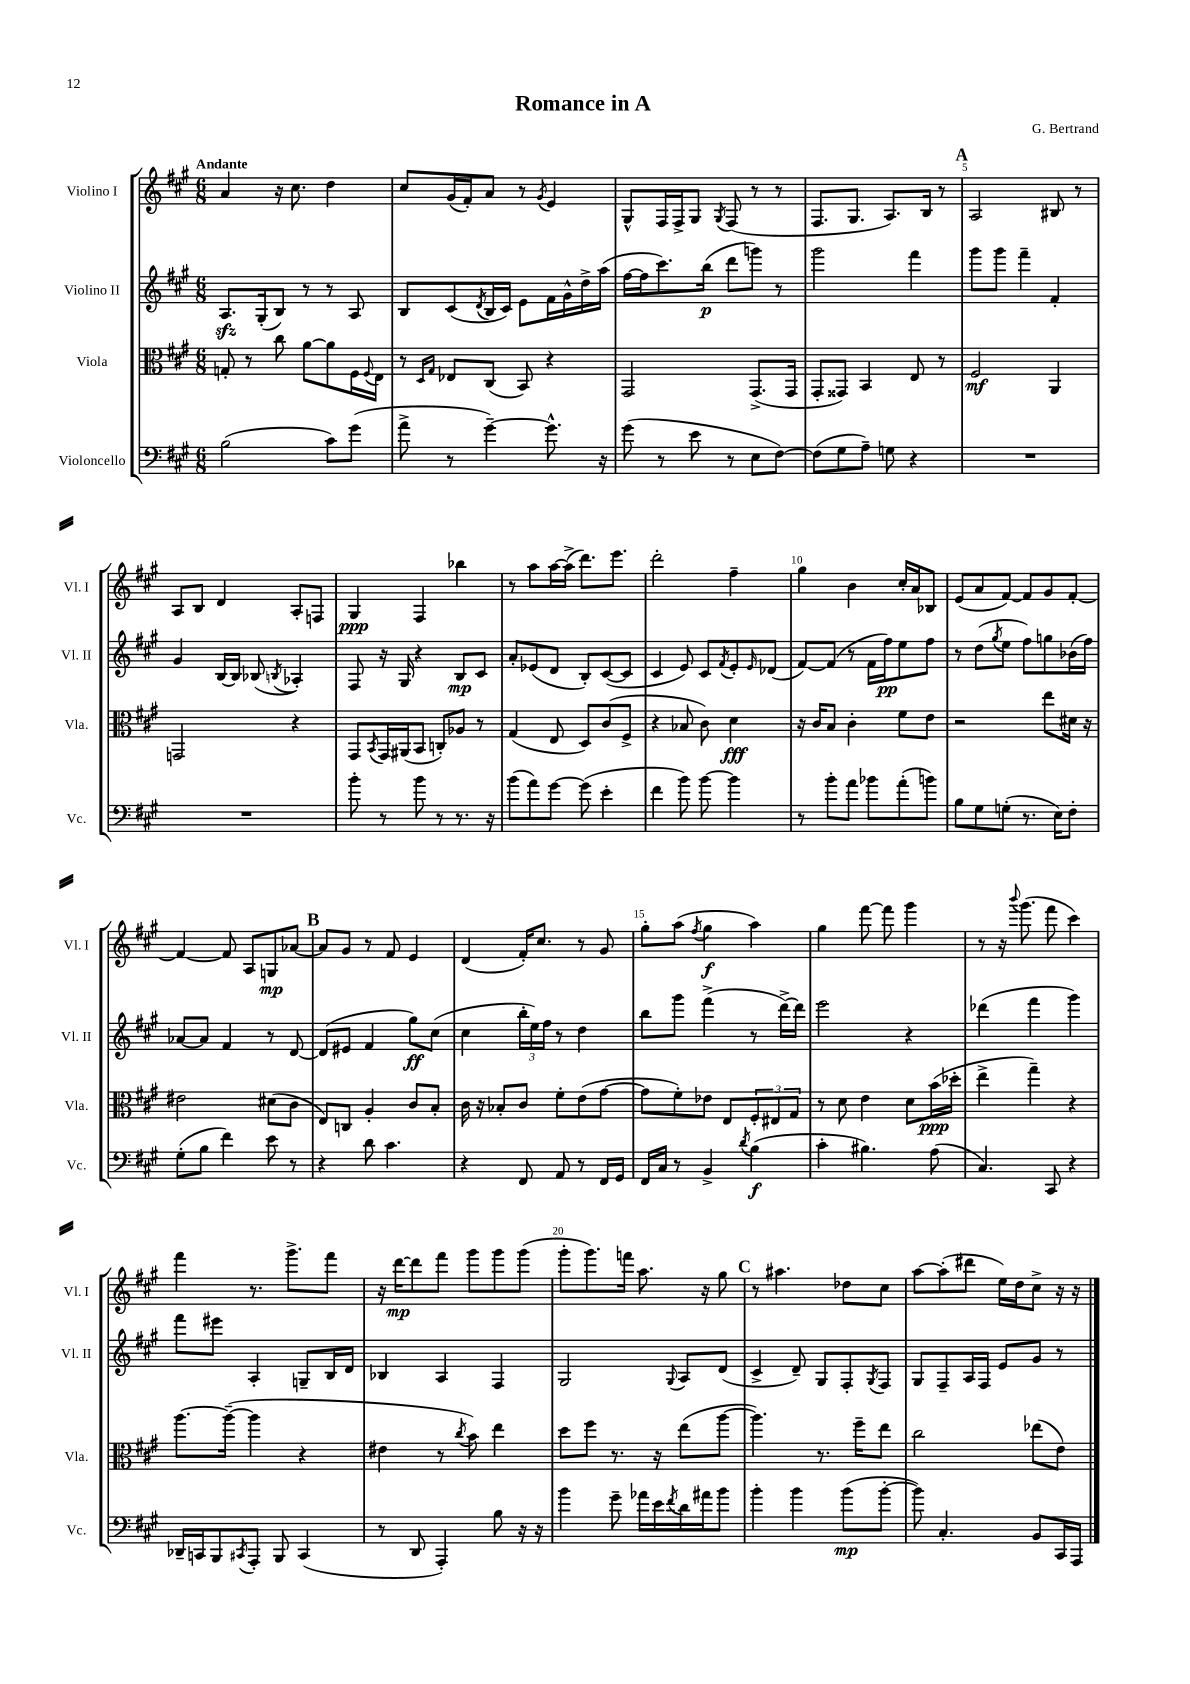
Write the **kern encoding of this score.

**kern	**kern	**kern	**kern
*staff4	*staff3	*staff2	*staff1
*clefF4	*clefC3	*clefG2	*clefG2
*k[f#c#g#]	*k[f#c#g#]	*k[f#c#g#]	*k[f#c#g#]
*M6/8	*M6/8	*M6/8	*M6/8
(2B	8G'	8.A	4a
.	8r	.	.
.	.	(16G#'	.
.	8cc#	8B)	16r
.	.	.	8.cc#
.	[8a	8r	.
8c#)	8a]	8r	4dd
(8g#	16F#	8A	.
.	8qqF#	.	.
.	16E	.	.
=	=	=	=
8a^	8r	8B	8cc#
.	16qqD	.	.
.	16qqG#	.	.
8r	8E-	(8c#	(16g#
.	.	.	16f#')
.	.	8qd	.
[4g#~)	(8C#	16B	8a
.	.	16c#)	.
.	8BB)	8e	8r
.	.	.	8qg#
8.g#^^]	4r	16f#	4e
.	.	16g#^^	.
.	.	16dd^	.
16r	.	(16aa	.
=	=	=	=
(8g#	2GG#	[16ff#	8G#^^
.	.	16ff#]	.
8r	.	8.ccc#)	16F#
.	.	.	16F#^
8e	.	.	8G#
.	.	(16bb	.
.	.	.	8qG#
8r	.	8ddd	(8F#
8E	(8.GG#^	8ggg)	8r
[8F#)	.	8r	8r
.	16GG#	.	.
=	=	=	=
(8F#]	8GG#'	2ggg#	8.F#
8G#	8GG##)	.	.
.	.	.	8.G#
8A~)	4BB	.	.
8G	.	.	8.A)
4r	8E	4fff#	.
.	.	.	16B
.	8r	.	8r
=	=	=	=
2.r	2F#	8ggg#	2A
.	.	8ggg#	.
.	.	4fff#~	.
.	4AA	4f#'	8B#
.	.	.	8r
=	=	=	=
2.r	2GG	4g#	8A
.	.	.	8B
.	.	[16B	4d
.	.	16B]	.
.	.	(8B-	.
.	.	8qB	.
.	4r	4A-')	8A'
.	.	.	8F
=	=	=	=
8b'	8GG#	8F#	4G#
.	8qBB	.	.
8r	16GG#	16r	.
.	(16AA#	16G#	.
8b	8BB	4r	4F#
8r	8C')	.	.
8.r	8A-	8B	4bb-
.	8r	8c#	.
16r	.	.	.
=	=	=	=
(8b	(4G#	8a'	8r
8a)	.	(8e-	8aa
[8g#	8E	8d	[16aa
.	.	.	(16aa^]
(8g#]	8D)	8B')	8.ddd)
4e'	(8c#	([8c#	.
.	.	.	8.eee
.	8F#^	8c#]	.
=	=	=	=
4f#	4r	4c#	2ddd'
8b)	8B-	8e)	.
[8b	8c#)	8c#	.
.	.	8qf#	.
4b]	4d	8e'	4ff#~
.	.	16qqe	.
.	.	(8d-	.
=	=	=	=
8r	16r	[8f#)	4gg#
.	16c#	.	.
8b'	8B	(8f#]	.
8a	4c#'	8r	4b
8b-	.	16f#	.
.	.	16ff#)	.
(8a'	8f#	8ee	16cc#'
.	.	.	16a
8b)	8e	8ff#	8B-
=	=	=	=
8B	2r	8r	(8e
8G#	.	(8dd	8a
.	.	8qgg#	.
(8G'	.	8ee	[8f#)
8.r	.	8ff#)	8f#]
.	8ee	8gg	8g#
16E)	.	.	.
8F#'	16d#	(16b-	[8f#'
.	16r	16ff#)	.
=	=	=	=
(8G#'	2e#	[8a-	4f#_
8B	.	8a-]	.
4f#)	.	4f#	8f#]
.	.	.	8A
8e	(8d#	8r	8G
8r	8c#	[8d	[8a-
=	=	=	=
4r	8E)	(8d]	8a-]
.	8C	8e#	8g#
8d	4A'	4f#	8r
4.c#	.	.	8f#
.	8c#	8gg#)	4e
.	8B'	(8cc#	.
=	=	=	=
4r	16c#	4cc#	(4d
.	16r	.	.
.	8B-'	.	.
8FF#	8c#	24bb'	16f#')
.	.	24ee)	.
.	.	.	8.cc#
.	.	24ff#	.
8AA	8f#'	8r	.
8r	(8e	4dd	8r
16FF#	[8g#	.	8g#
16GG#	.	.	.
=	=	=	=
16FF#	8g#]	8bb	8gg#'
16C#	.	.	.
8r	8f#')	8ggg#	(8aa
.	.	.	8qff#
4BB^	8e-	(4fff#^	4gg#
.	8E	.	.
8qd	.	.	.
(4B	12F#'	8r	4aa)
.	12E#	.	.
.	.	[16ddd^)	.
.	12G#	.	.
.	.	16ddd]	.
=	=	=	=
4c#'	8r	2eee	4gg#
.	8d	.	.
4.B#)	4e	.	[8fff#
.	.	.	8fff#]
.	8d	4r	4ggg#
(8A	(16b	.	.
.	16dd-'	.	.
=	=	=	=
4.C#)	4ee^	(4ddd-	8r
.	.	.	16r
.	.	.	8qqbbb
.	.	.	(8.ggg#
.	4gg#~)	4fff#	.
8CC#	.	.	8fff#
4r	4r	4ggg#)	4ccc#)
=	=	=	=
16DD-~	[8.aa	8fff#	4fff#
16CC	.	.	.
8BBB	.	8eee#	.
.	(16aa~_	.	.
8qCC#	.	.	.
8AAA'	4aa]	4A'	8.r
8BBB	.	.	.
.	.	.	8.ggg#^
(4CC#	4r	8G~	.
.	.	16B	8fff#
.	.	16d	.
=	=	=	=
8r	4e#	4B-	16r
.	.	.	[16ddd
8DD	.	.	8ddd]
4AAA')	8r	4A	8fff#
.	8qcc#	.	.
.	8b)	.	8ggg#
8B	4ee	4F#	8ggg#
16r	.	.	(8ggg#
16r	.	.	.
=	=	=	=
4b	8dd	2G#	8ggg#'
.	8ff#	.	8.ggg#)
8g#~	8.r	.	.
.	.	.	16fff
16a-	.	.	8.aa
16e	16r	.	.
8qf#	.	8qqG#	.
16d	(8ee	8A	.
16a#	.	.	16r
8b	[8aa	(8d	8gg#
=	=	=	=
4b'	4.aa])	4c#^	8r
.	.	.	4.aa#
4b	.	8d~)	.
.	8.r	8G#	.
(8b	.	8F#'	8dd-
.	16ff#~	.	.
.	.	8qG#	.
[8b'	8ee	8F#	8cc#
=	=	=	=
8b])	2cc#	8G#	[8aa
4.C#'	.	8F#~	(8aa']
.	.	16A	8ddd#
.	.	16F#	.
.	.	8e	16ee)
.	.	.	16dd
8BB	(8ee-	8g#	8cc#^
16CC#	8e)	8r	16r
16AAA	.	.	16r
==	==	==	==
*-	*-	*-	*-
